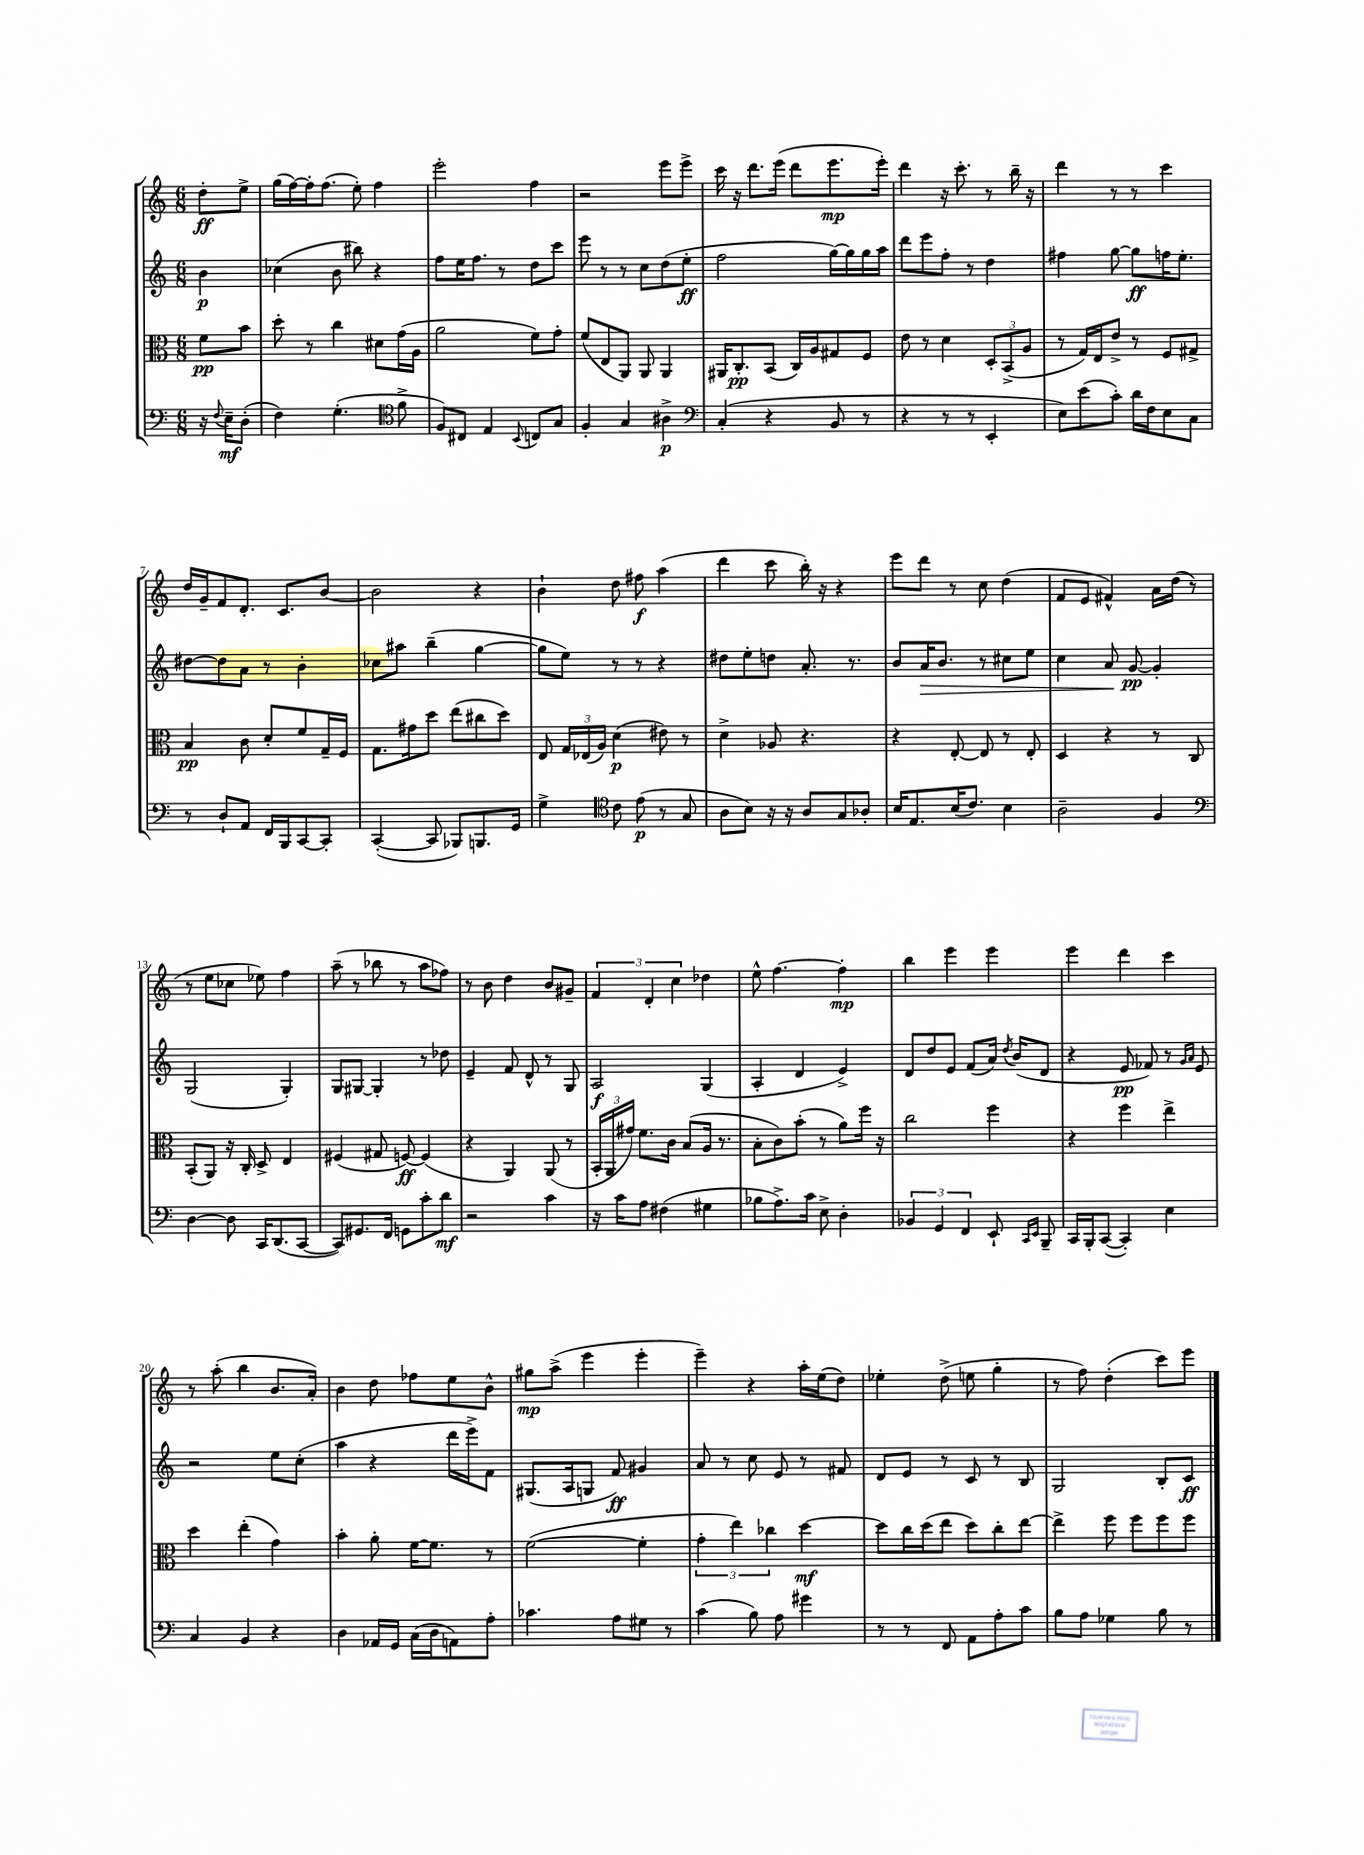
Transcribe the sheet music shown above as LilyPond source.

<<
\new StaffGroup <<
\new Staff = "s0" {
    \clef treble \key c \major \numericTimeSignature \time 6/8 \partial 4
    \autoBeamOff d''8[-.\ff e''8]-> |
    g''16[( f''16~) f''16-. f''8.]( e''8-.) f''4 |
    e'''2-. f''4 |
    r2 e'''8[ e'''8]-> |
    c'''16 r16 d'''8.[ e'''16]( d'''8[ e'''8.\mp e'''16]-.) |
    d'''4 r16 c'''8.-. r8 b''16-- r16 |
    d'''4 r8 r8 c'''4 |
    d''16[ g'16-- f'8 d'8.]-. c'8.[ b'8]~ |
    b'2 r4 |
    b'4-! d''8 fis''8\f a''4( |
    d'''4 c'''8 b''16-.) r16 r4 |
    e'''8[ d'''8] r8 c''8 d''4( |
    f'8[ e'8] fis'4-^) a'16[ d''16]( r8 |
    r8 e''8[ ces''8] ees''8) f''4 |
    a''8--( r8 bes''8 r8 a''8[ fes''8]) |
    r8 b'8 d''4 b'8[ gis'8]-- |
    \tuplet 3/2 { f'4 d'4-. c''4 } des''4 |
    e''8-^ f''4.~ f''4-.\mp |
    b''4 e'''4 e'''4 |
    e'''4 d'''4 c'''4 |
    r8 a''8-.( b''4 b'8.[ a'16]-.) |
    b'4 d''8 fes''8[ e''8 b'8]-^ |
    gis''8[\mp a''8]->( e'''4 e'''4-. |
    e'''4--) r4 a''16[-. e''16( d''8]) |
    ees''4-. d''8->( e''8 g''4-. |
    r8 f''8) d''4-.( c'''8[) e'''8] \bar "|." |
}
\new Staff = "s1" {
    \clef treble \key c \major \numericTimeSignature \time 6/8 \partial 4
    \autoBeamOff b'4\p |
    ces''4( b'8 bis''8) r4 |
    f''8[ e''16 f''8.] r8 d''8[ c'''8] |
    e'''8 r8 r8 c''8[ d''8( e''8]-.\ff |
    f''2 g''16[~) g''16 g''16 a''16] |
    d'''8[ e'''8 f''8]-. r8 d''4 |
    fis''4 g''8~ g''8[\ff f''16 e''8.]-. |
    dis''8[~ dis''8 a'8] r8 b'4-. |
    ces''8[ ais''8] b''4--( g''4~ |
    g''8[ e''8]) r8 r8 r4 |
    dis''8[ e''8-. d''8] a'8.-. r8. |
    b'8[ a'16\> b'8.] r8 cis''8[ e''8] |
    c''4 a'8\! g'8~\pp g'4-. |
    g2( g4-.) |
    g8[ gis8]~ gis4-. r8 des''8 |
    e'4-- f'8 d'8-^ r8 g8 |
    a2\f g4( |
    a4-. d'4 e'4->) |
    d'8[ d''8 e'8] f'8[( a'16]) \acciaccatura { d''8 } b'16[( d'8] |
    r4 e'8\pp fes'8) r8 \grace { g'16[ a'16] } e'8 |
    r2 e''8[ c''8]-.( |
    a''4 r4 d'''16[ e'''16->) f'8] |
    gis8.[( a16 g8] f'8\ff) gis'4 |
    a'8 r8 c''8 e'8 r8 fis'8 |
    d'8[ e'8] r8 c'8 r8 b8 |
    g2 b8[-. c'8]\ff \bar "|." |
}
\new Staff = "s2" {
    \clef alto \key c \major \numericTimeSignature \time 6/8 \partial 4
    \autoBeamOff f'8[\pp b'8] |
    d''8-. r8 c''4 dis'8[ g'16( a16] |
    a'2 f'8[) g'8]-. |
    f'8[( e8 a,8]) a,8 a,4 |
    ais,16[ c8.-.\pp b,8]( c16[) a16 gis8 f8] |
    e'8 r8 d'4 \tuplet 3/2 { d8[-. b,8->( a8] } |
    r8 g16[) e16 e'8]-> r8 f8[ gis8]-> |
    b4\pp c'8 d'8[-. f'8 g16-- f16] |
    g8.[ gis'16 d''8] e''8[( cis''8 d''8]) |
    e8 \tuplet 3/2 { g16[ ees16( a16]) } d'4\p( eis'8) r8 |
    d'4-> aes8 r4. |
    r4 e8~-. e8 r8 e8-. |
    d4 r4 r8 c8 |
    b,8[-.( a,8]) r16 c16-. d8-> e4 |
    fis4( gis8 f8~\ff) f4( |
    r4 a,4) a,8( r8 |
    \tuplet 3/2 { b,16[-. a,16 gis'16]) } f'8.[ c'16] b8[( a16] r8. |
    b8[-. c'8) b'8]-.( r8 a'8[) f''16] r16 |
    c''2 f''4 |
    r4 f''4 e''4-> |
    d''4 e''4-.( g'4) |
    b'4-. a'8-. f'16[~ f'8.] r8 |
    f'2~( f'4-. |
    \tuplet 3/2 { g'4-. e''4) ces''4 } d''4~\mf |
    d''8[ c''16 d''16( e''8] d''8[) c''8-. e''8]~ |
    e''4-> f''8 f''8[ f''8 f''8] \bar "|." |
}
\new Staff = "s3" {
    \clef bass \key c \major \numericTimeSignature \time 6/8 \partial 4
    \autoBeamOff r16 \appoggiatura { f8 } e16[--\mf d8]-.( |
    f4) g4.-.( \clef tenor f'8-> |
    f8[) cis8] e4 \appoggiatura { b,8 } c8[ g8] |
    f4-. g4 ais4->\p |
    \clef bass c4-.( r4 b,8 r8 |
    r4 r8 r8 e,4-. |
    e8[) e'8( c'8]-.) d'16[ f16 e8 c8] |
    r8 d8[-! a,8] f,16[ b,,16 c,8~ c,8]-. |
    c,4~-.( c,8 bes,,8[) b,,8. g,16] |
    g4-> \clef tenor c'8 e'8\p( r8 g8 |
    a8[ b8]) r16 r16 a8[ g8 aes8]-. |
    b16[ e8. b16( c'8.]) b4 |
    a2-- f4 |
    \clef bass d4~ d8 c,16[ d,8.( c,8]~ |
    c,8[) gis,8. f,16] g,8[ c'8-. d'8]\mf |
    r2 c'4 |
    r16 c'16[ a8] fis4( gis4 |
    bes8[ a8.->) c'16] e8-> d4-. |
    \tuplet 3/2 { bes,4 g,4 f,4 } e,8-! \grace { c,16[ e,16] } b,,8-- |
    c,16[ b,,16-. c,8]~( c,4-.) e4 |
    c4 b,4 r4 |
    d4 aes,16[ g,16] c16[( d16 a,8) a8]-. |
    ces'4. a8[ gis8] r8 |
    c'4( b8) a8 gis'4 |
    r8 r8 f,8 a,8[ a8-. c'8] |
    b8[ a8] ges4 b8 r8 \bar "|." |
}
>>
>>
